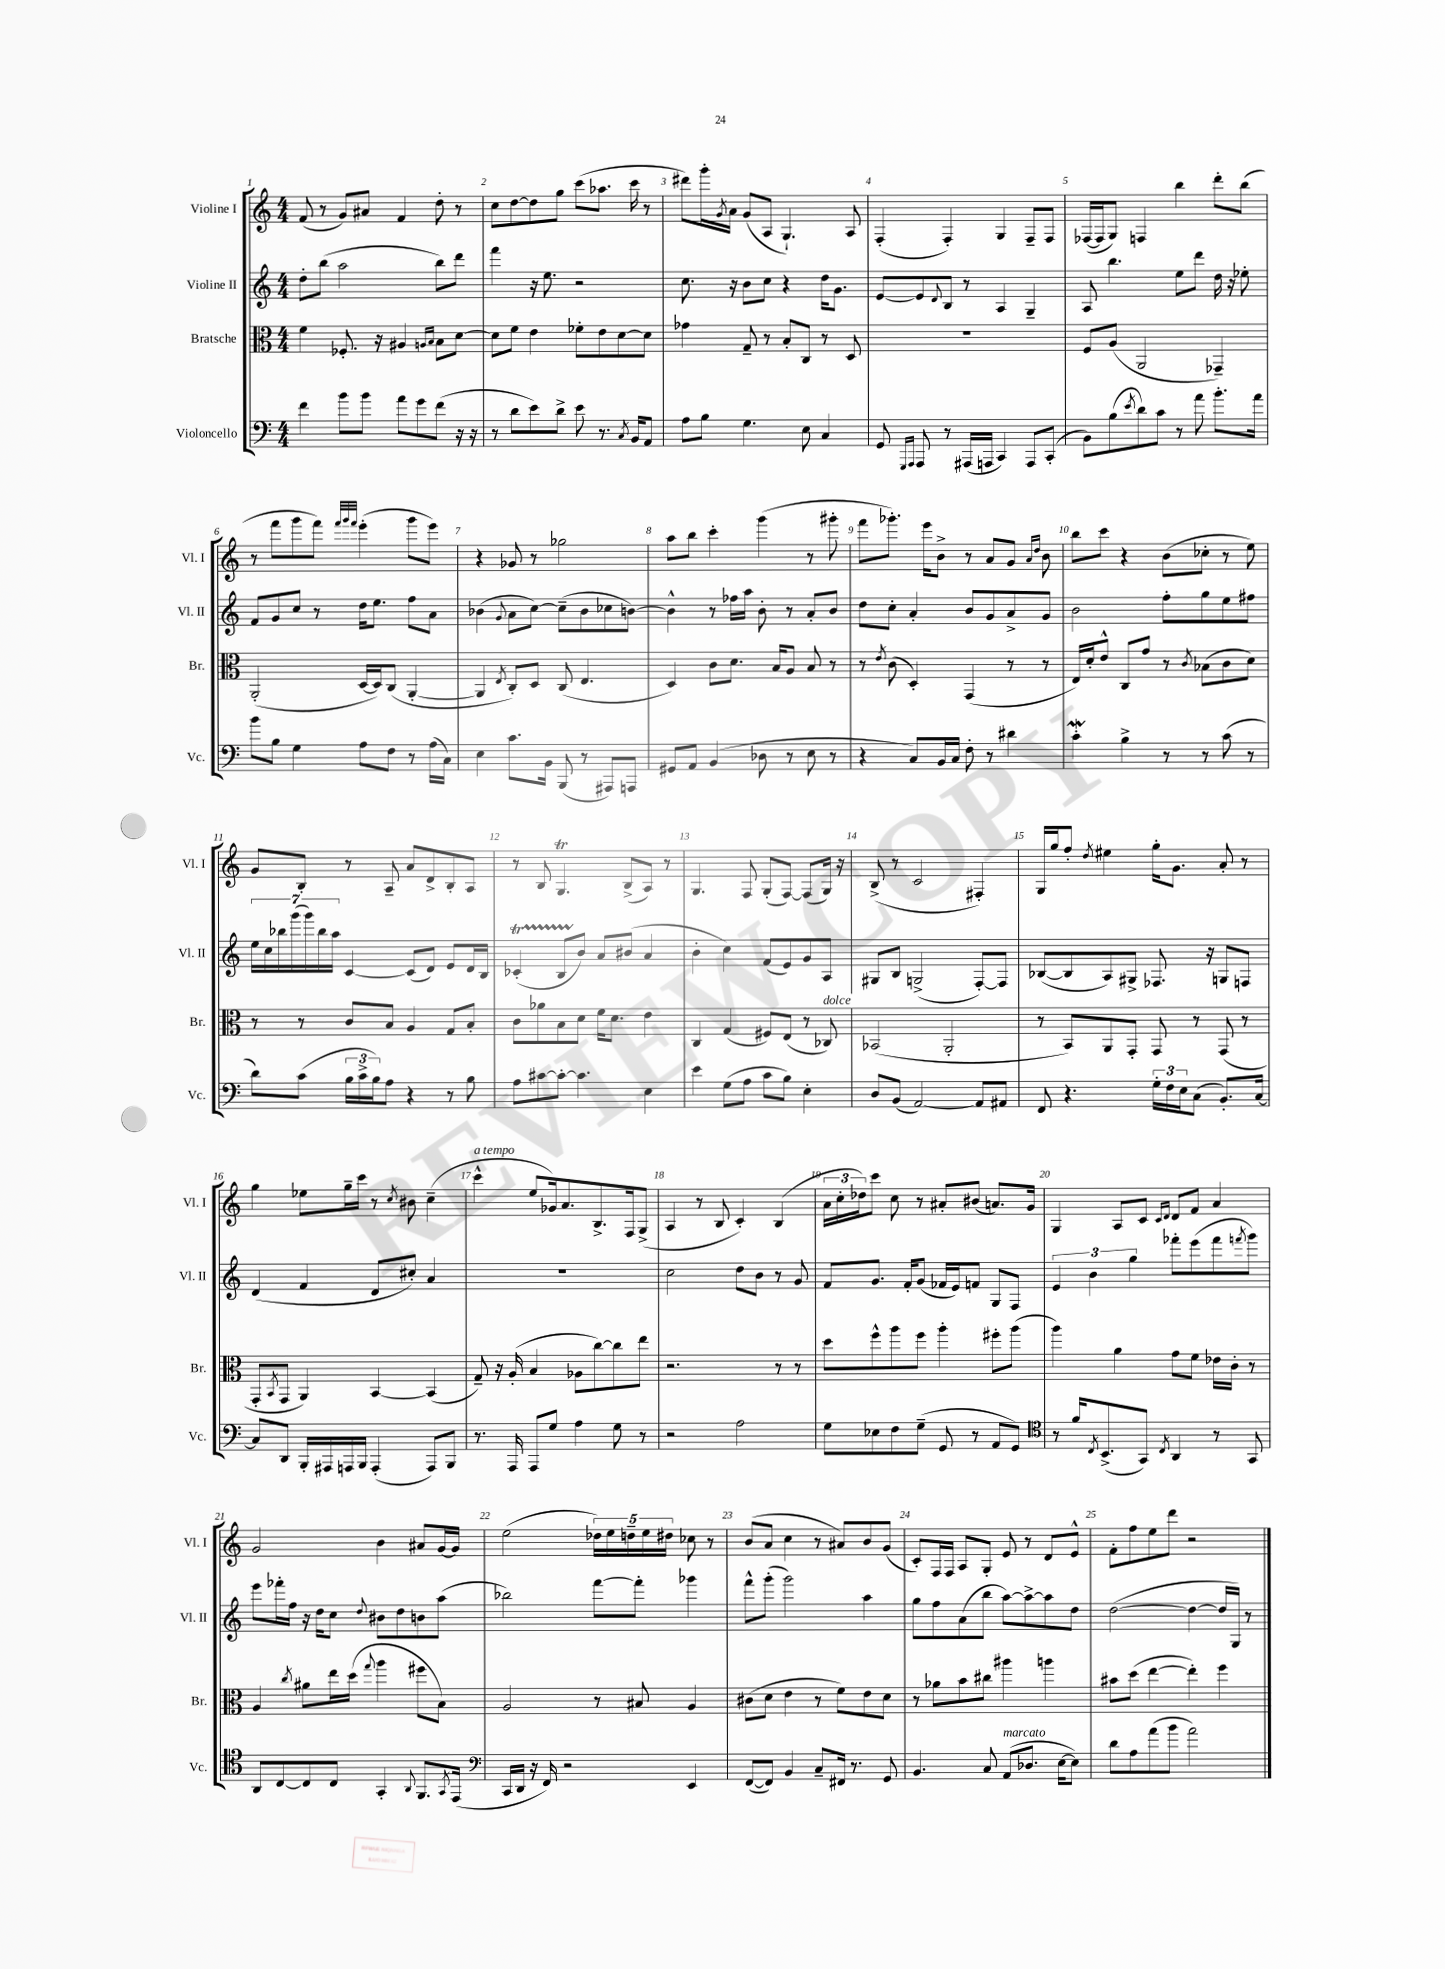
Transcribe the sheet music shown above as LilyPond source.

<<
\new StaffGroup <<
\new Staff = "s0" \with { instrumentName = "Violine I" shortInstrumentName = "Vl. I" } {
    \clef treble \key c \major \numericTimeSignature \time 4/4
    f'8( r8 g'8) ais'8 f'4 d''8-. r8 |
    c''8 d''8~ d''8 g''8 c'''8( aes''8. c'''16 r8 |
    dis'''8) g'''16-. \acciaccatura { g'8 } a'16 g'8( a8 g4.-!) a8 |
    f4-.( f4-.) g4 f8-- f8 |
    fes16~( fes16 g8) f4 b''4 d'''8-. b''8( |
    r8 f'''8 g'''8 f'''8) \grace { f'''32 g'''32 f'''32 } e'''4-.( g'''8 e'''8) |
    r4 ges'8 r8 ges''2 |
    a''8 b''8 c'''4-. g'''4( r8 gis'''8-. |
    f'''8 ges'''8.-.) e'''16 b'8-> r8 a'8 g'8 \grace { a'16 d''16 } b'8 |
    b''8 c'''8 r4 b'8( ces''8-. r8 e''8) |
    g'8 b8-. r8 a8-- a'8 d'8-> b8-. a8 |
    r8 b8 g4.\trill b8->( a8) r8 |
    g4. f8 g8-.( f8~) f8( g16) r16 |
    b8->( r8 c'2 fis4-.) |
    g16 g''16 f''8-. \acciaccatura { d''8 } eis''4 g''16-. g'8. a'8-. r8 |
    g''4 ees''8 g''16-- c'''16 r8 \acciaccatura { c''8 } bis'8 c''4--( |
    c'''4-^^\markup { \italic "a tempo" } e''8 ges'16) a'8. b8.-> f16 g8->( |
    a4 r8 b8 c'4-.) b4( |
    \tuplet 3/2 { a'16 c''16-. des''16) } c'''8 c''8 r8 ais'8-. bis'8( a'8.) g'16 |
    g4 a8 c'8 \grace { c'16 d'16 } d'8 f'8 a'4 |
    g'2 b'4 ais'8 g'16~ g'16 |
    e''2( \tuplet 5/4 { des''16) e''16 d''16-- e''16 dis''16 } ces''8 r8 |
    b'8( a'8 c''4 r8 ais'8) b'8 g'8( |
    c'8-.) f16 f16 a8 g8-. e'8 r8 d'8 e'8-^ |
    f'8-. f''8 e''8 d'''8 r2 \bar "|." |
}
\new Staff = "s1" \with { instrumentName = "Violine II" shortInstrumentName = "Vl. II" } {
    \clef treble \key c \major \numericTimeSignature \time 4/4
    d''8-. b''8( a''2 b''8) d'''8 |
    f'''4 r16 e''8. r2 |
    c''8. r16 b'8 c''8 r4 d''16 g'8. |
    e'8~ e'8 \appoggiatura { d'8 } b8 r8 a4 g4-- |
    a8 b''4. e''8 d'''8 d''16 r16 ees''8-. |
    f'8 g'8 c''8 r8 d''16 e''8. f''8 a'8 |
    bes'4( \appoggiatura { g'8 } a'8 c''8~) c''8--( bes'8 ces''8 b'8~) |
    b'4-^ r8 fes''16 a''16 b'8-. r8 a'8-. b'8 |
    d''8 c''8-. a'4-. b'8 g'8 a'8-> g'8 |
    b'2 f''8-. g''8 e''8 fis''8 |
    \tuplet 7/4 { e''16 c''16 bes''16 g'''16( g'''16) bes''16 a''16 } c'4~ c'8( d'8) e'8 d'16 b16 |
    ces'4-.\startTrillSpan( b8 b'8\stopTrillSpan) a'8 bis'8( a'4 |
    b'4-. c''4) f'8( e'8) g'8 a8 |
    gis8 b8 g2->( f8~-.) f8 |
    bes8~( bes8 a8) gis8-> fes8. r16 g8 f8 |
    d'4( f'4 d'8 cis''8-.) a'4 |
    R1 |
    c''2 d''8 b'8 r8 g'8 |
    f'8 g'8. f'16-. g'8( fes'16 e'16) f'8 g8 f8 |
    \tuplet 3/2 { e'4 b'4 g''4 } fes'''8-. e'''8( fes'''8 \acciaccatura { f'''8 } g'''8) |
    e'''8 fes'''16-. f''16 r16 d''16 c''8 \appoggiatura { d''8 } bis'8 d''8 b'8 a''8( |
    bes''2) f'''8~ f'''8-. ges'''4 |
    f'''8-^ g'''8-.( g'''2) a''4 |
    g''8 f''8 a'8( b''8 a''8~) a''8~-> a''8 d''8 |
    d''2~( d''4~ d''16 g16) r8 \bar "|." |
}
\new Staff = "s2" \with { instrumentName = "Bratsche" shortInstrumentName = "Br." } {
    \clef alto \key c \major \numericTimeSignature \time 4/4
    f'4 fes8.-. r16 ais4 \grace { a16 b16 } b8 d'8~ |
    d'8 f'8 e'4 fes'8-. e'8 d'8~ d'8 |
    ges'4 g8-- r8 b8-. c8 r8 d8 |
    R1 |
    f8 a8( a,2 ges,4--) |
    a,2-.( d16~ d16) c8( a,4~-. |
    a,4 \acciaccatura { e8 } c8-.) d8 c8( e4. |
    d4) c'8 d'8. b16 a8 b8 r8 |
    r8 \acciaccatura { e'8 } c'8( d4-.) g,4( r8 r8 |
    e16) d'16-. e'8-^ c8 g'8 r8 \acciaccatura { c'8 } bes8( c'8 d'8) |
    r8 r8 c'8 b8 a4 g8 b8-. |
    c'8 aes'8 b8 d'8 f'16 d'8. e'4 |
    c4 g4( fis8) e8( r8 ces8^\markup { \italic "dolce" }) |
    bes,2( a,2-. |
    r8 b,8) a,8 g,8-. g,8 r8 g,8( r8 |
    g,8-. \acciaccatura { b,8 } g,8 a,4) b,4~ b,4( |
    g8--) r16 a16-.( b4 aes8 c''8~) c''8 e''8 |
    r2. r8 r8 |
    d''8 f''8-^ a''8 f''8 a''4-. fis''8-. a''8( |
    a''4) a'4 g'8 f'8 ees'16 c'16-. r8 |
    a4 \acciaccatura { c''8 } ais'8 e''16 d''16( \appoggiatura { g''8 } a''4 fis''8 b8) |
    a2 r8 bis8 a4 |
    cis'8( d'8 e'4 r8 f'8) e'8 d'8 |
    r8 aes'8 b'8 cis''8 ais''4 a''4 |
    bis'8 d''8( e''4~ e''4-.) f''4 \bar "|." |
}
\new Staff = "s3" \with { instrumentName = "Violoncello" shortInstrumentName = "Vc." } {
    \clef bass \key c \major \numericTimeSignature \time 4/4
    f'4 b'8 b'8 a'8 g'8 f'8( r16 r16 |
    r8 d'8 e'8) d'8-> e'8 r8. \acciaccatura { c8 } b,16 a,8 |
    a8 b8 g4. e8 c4 |
    g,8 \grace { g,,16 a,,16 } a,,8 r8 ais,,16( a,,16 c,4) a,,8 c,8-.( |
    b,8) b8( \acciaccatura { e'8 } d'8) c'8 r8 a'8 b'8.-. a'16 |
    b'8 b8 g4 a8 f8 r8 a16( c16) |
    e4 c'8. b,16 b,,8( r8 ais,,8) a,,8 |
    gis,8 a,8 b,4( des8 r8 e8 r8 |
    r4 c8) b,16 c16 f8-. r8 dis'4 |
    c'4-.\mordent b4-> r8 r8 c'8( r8 |
    d'8) c'8( \tuplet 3/2 { b16 c'16-> b16) } a8 r4 r8 b8 |
    a8 cis'8~ cis'8~-. cis'4. e4 |
    e'4 g8( a8 c'8 b8) e4-. |
    d8 b,8( a,2~) a,8 ais,8 |
    f,8 r4. \tuplet 3/2 { g16-. f16 e16 } c8( b,8.-.) c16~ |
    c8 d,8 b,,16-. ais,,16 a,,16 b,,16 a,,4-.( a,,8) b,,8 |
    r8. a,,16 a,,8 g8 a4 g8 r8 |
    r2 a2 |
    g8 ees8 f8 g8--( g,8 r8 a,8 g,8) |
    \clef tenor r8 f'16 \acciaccatura { c8 } b,8.->( g,8) \acciaccatura { c8 } a,4 r8 g,8 |
    a,8 c8~ c8 c8 g,4-. \appoggiatura { a,8 } f,8. \acciaccatura { g,8 } e,16( |
    \clef bass c,16 d,16 r16 f,16) r2 e,4 |
    f,8~( f,8) b,4 c8-- fis,16 r8. g,8 |
    b,4. c8 a,8^\markup { \italic "marcato" }( des8. e16~ e8) |
    d'8 a8 a'8( b'8 a'2) \bar "|." |
}
>>
>>
\layout { \context { \Score \override BarNumber.break-visibility = ##(#f #t #t) barNumberVisibility = #all-bar-numbers-visible } }
